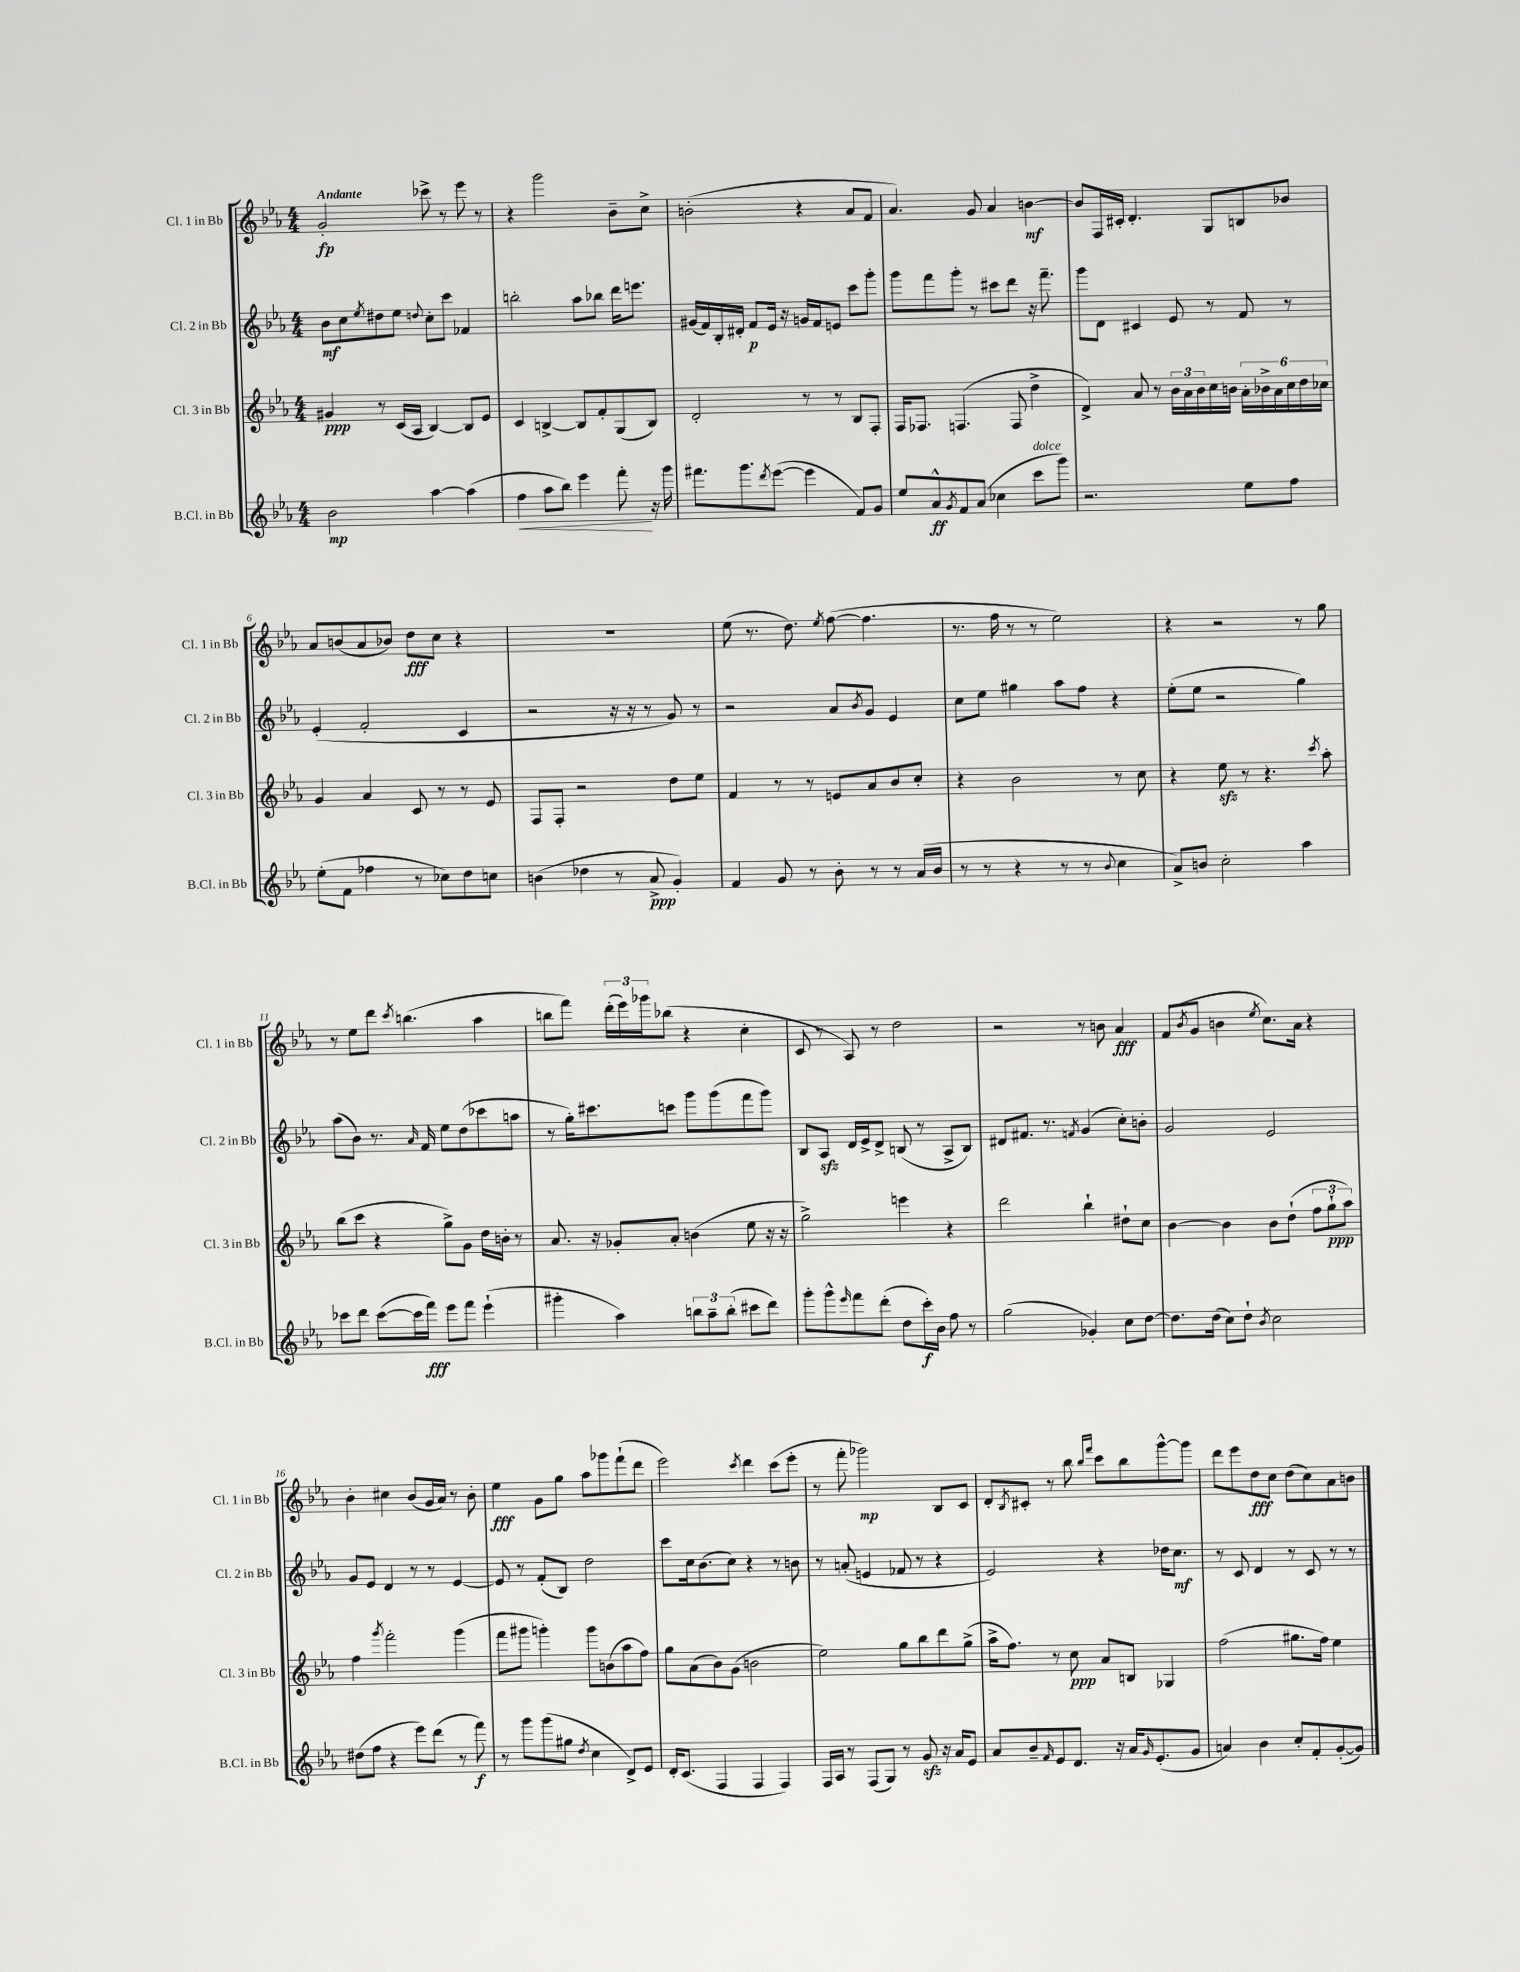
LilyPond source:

<<
\new StaffGroup <<
\new Staff = "s0" \with { instrumentName = "Cl. 1 in Bb" shortInstrumentName = "Cl. 1 in Bb" } {
    \clef treble \key ees \major \numericTimeSignature \time 4/4 \tempo "Andante"
    g'2-.\fp ces'''8-> r8 ees'''8 r8 |
    r4 g'''2 bes'8-- c''8-> |
    b'2-.( r4 aes'8 f'8 |
    aes'4.) g'8 aes'4 b'4~\mf |
    b'8 f16 cis'16-. d'4.-. g8 b8 bes'8 |
    aes'8 b'8( aes'8 bes'8) d''8\fff c''8 r4 |
    R1 |
    ees''8( r8. d''8.) \acciaccatura { ees''8 } f''8~( f''4. |
    r8. f''16 r8 r8 ees''2) |
    r4 r2 r8 g''8 |
    r8 ees''8 d'''8 \acciaccatura { c'''8 } b''4.( aes''4 |
    b''8 f'''8) \tuplet 3/2 { d'''16-.( ees'''16) ges'''16 } bes''8( r4 c''4-. |
    c'8 r8 aes8) r8 d''2 |
    r2 r8 b'8 aes'4\fff |
    f'8( \acciaccatura { bes'8 } g'8 b'4 \acciaccatura { ees''8 } c''8.) aes'16 r4 |
    bes'4-. cis''4 bes'8( g'16 aes'16) r8 bes'8-. |
    ees''4\fff g'8 g''8 aes''8 ges'''8 f'''8-!( d'''8 |
    ees'''2) \acciaccatura { c'''8 } d'''4 c'''8( ees'''8-. |
    r8 f'''8-. ges'''2\mp) bes8 c'8 |
    d'8-. \acciaccatura { bes8 } cis'8-. r8 bes''8 \grace { bes''16 f'''16 } c'''8 bes''8 g'''8~-^ g'''8 |
    d'''8 ees'''8 d''8\fff c''8 d''8( c''8) aes'8 b'8 \bar "|." |
}
\new Staff = "s1" \with { instrumentName = "Cl. 2 in Bb" shortInstrumentName = "Cl. 2 in Bb" } {
    \clef treble \key ees \major \numericTimeSignature \time 4/4
    bes'8\mf c''8 \acciaccatura { ees''8 } dis''8 ees''8 \appoggiatura { d''8 } c''8-. c'''8 fes'4 |
    b''2-. aes''8 bes''8 d'''16 e'''8. |
    gis'16( f'16) bes16-. dis'16-. f'8\p ees'16 r16 g'16 f'16 e'8 c'''8 g'''8-. |
    g'''8 f'''8 g'''8-. r8 cis'''8 d'''8 r16 f'''8.-- |
    g'''8 d'8 cis'4 ees'8 r8 f'8 r8 |
    ees'4-.( f'2-. c'4 |
    r2 r16 r16 r8 g'8) r8 |
    r2 aes'8 \acciaccatura { bes'8 } g'8 ees'4 |
    c''8 ees''8 gis''4 aes''8 f''8 r4 |
    ees''8-.( ees''8 r2 g''4) |
    aes''8( bes'8) r8. \grace { aes'16 } f'16 ees''8 d''8( ces'''8 a''8 |
    r8 g''16-.) cis'''8. c'''8 g'''8 g'''8( f'''8 g'''8) |
    bes8 aes8\sfz d'16 ees'16-> d'8-> b8( r8 aes8-> b8) |
    dis'8 fis'8. r8. \acciaccatura { f'8 } g'4( c''8-.) b'8-. |
    g'2 ees'2 |
    g'8 ees'8 d'4 r8 r8 ees'4~ |
    ees'8 r8 f'8-.( bes8) d''2 |
    c'''8 c''16 bes'8.( c''8) r4 r8 b'8 |
    r8 a'8-.( e'4 fes'8 r8 r4 |
    ees'2) r4 des''16 c''8.\mf |
    r8 c'8 d'4 r8 c'8 r8 r8 \bar "|." |
}
\new Staff = "s2" \with { instrumentName = "Cl. 3 in Bb" shortInstrumentName = "Cl. 3 in Bb" } {
    \clef treble \key ees \major \numericTimeSignature \time 4/4
    gis'4\ppp r8 c'16( aes16 bes4~) bes8 ees'8 |
    c'4 b4~-> b8 f'8-. g8( b8) |
    d'2-. r8 r8 bes8 f8-. |
    f16 fes8. f4.( f8 d''4-> |
    d'4->) aes'8 r8 \tuplet 3/2 { bes'16 aes'16 bes'16 } c''16 b'16 \tuplet 6/4 { aes'16-. bes'16-> aes'16 c''16 d''16 ces''16 } |
    g'4 aes'4 c'8 r8 r8 ees'8 |
    f8 f8-. r2 d''8 ees''8 |
    f'4 r8 r8 e'8 aes'8 bes'8 c''8-. |
    r4 bes'2 r8 c''8 |
    r4 ees''8\sfz r8 r4. \acciaccatura { c'''8 } aes''8-. |
    bes''8( c'''8 r4 g''8->) g'8 d''16 b'16-. r8 |
    aes'8. r16 ges'8-. aes'8-. b'4( ees''8 r16 r16 |
    g''2->) e'''4 r4 |
    d'''2 bes''4-! dis''8-! c''8 |
    bes'4~ bes'4 bes'8 d''8-!( \tuplet 3/2 { f''8 g''8-!\ppp aes''8) } |
    f''4 \acciaccatura { g'''8 } f'''2-. g'''4( |
    f'''8 gis'''8 g'''4-.) g'''8 b'8( aes''8 f''8) |
    g''8 aes'8( bes'8) g'8( b'2 |
    ees''2) g''8 bes''8 d'''8 g''8->( |
    aes''16-> f''8.) r8 c''8\ppp aes'8 b8 ges4 |
    f''2( gis''8. f''16) ees''4 \bar "|." |
}
\new Staff = "s3" \with { instrumentName = "B.Cl. in Bb" shortInstrumentName = "B.Cl. in Bb" } {
    \clef treble \key ees \major \numericTimeSignature \time 4/4
    bes'2\mp aes''4~ aes''4( |
    f''4\< aes''8 bes''8) ees'''4 f'''8-.\! r16 g'''16 |
    fis'''8. g'''8. \acciaccatura { d'''8 } ees'''8~( ees'''4 f'8) g'8 |
    ees''8 aes'8-^\ff \acciaccatura { g'8 } f'8 aes'8( ces''4 c'''8^\markup { \italic "dolce" } g'''8) |
    r2. ees''8 f''8 |
    ees''8-.( f'8 fes''4 r8 ces''8) d''8 c''8 |
    b'4( des''4 r8 aes'8->\ppp g'4-.) |
    f'4 g'8 r8 bes'8-. r8 r8 aes'16( bes'16 |
    r8 r8 r4 r8 r8 \appoggiatura { bes'8 } c''4 |
    aes'8->) b'8 c''2-. aes''4 |
    ces'''8 d'''8 ces'''8~( ces'''16 f'''16\fff) ees'''8 f'''8 ees'''4-!( |
    gis'''4-. aes''4) \tuplet 3/2 { b''8 aes''8-- b''8-.( } cis'''8 d'''8) |
    g'''8-. g'''8-^ \grace { ees'''16 } f'''8 d'''8-.( d''8 c'''16-.\f) bes'16 f''8 r8 |
    g''2( ges'4-.) c''8 d''8~ |
    d''8. d''16( c''8) d''8-! \acciaccatura { bes'8 } c''2 |
    dis''8( f''8 r4 ees'''8) d'''8( r8 f'''8\f) |
    r8 g'''8 g'''8( gis''8 \acciaccatura { d''8 } c''4 d'8->) ees'8 |
    d'16-. c'8.( f4 f4 f4) |
    f16 aes16 r8 f8( g8) r8 g'8\sfz r16 aes'16 ees'8 |
    aes'8 bes'8-- \grace { f'16 } ees'8 d'8. r16 aes'16 \grace { g'16 } ees'8.-.( g'8 |
    a'4) bes'4 c''8-. f'8-. g'8~-.( g'8) \bar "|." |
}
>>
>>
